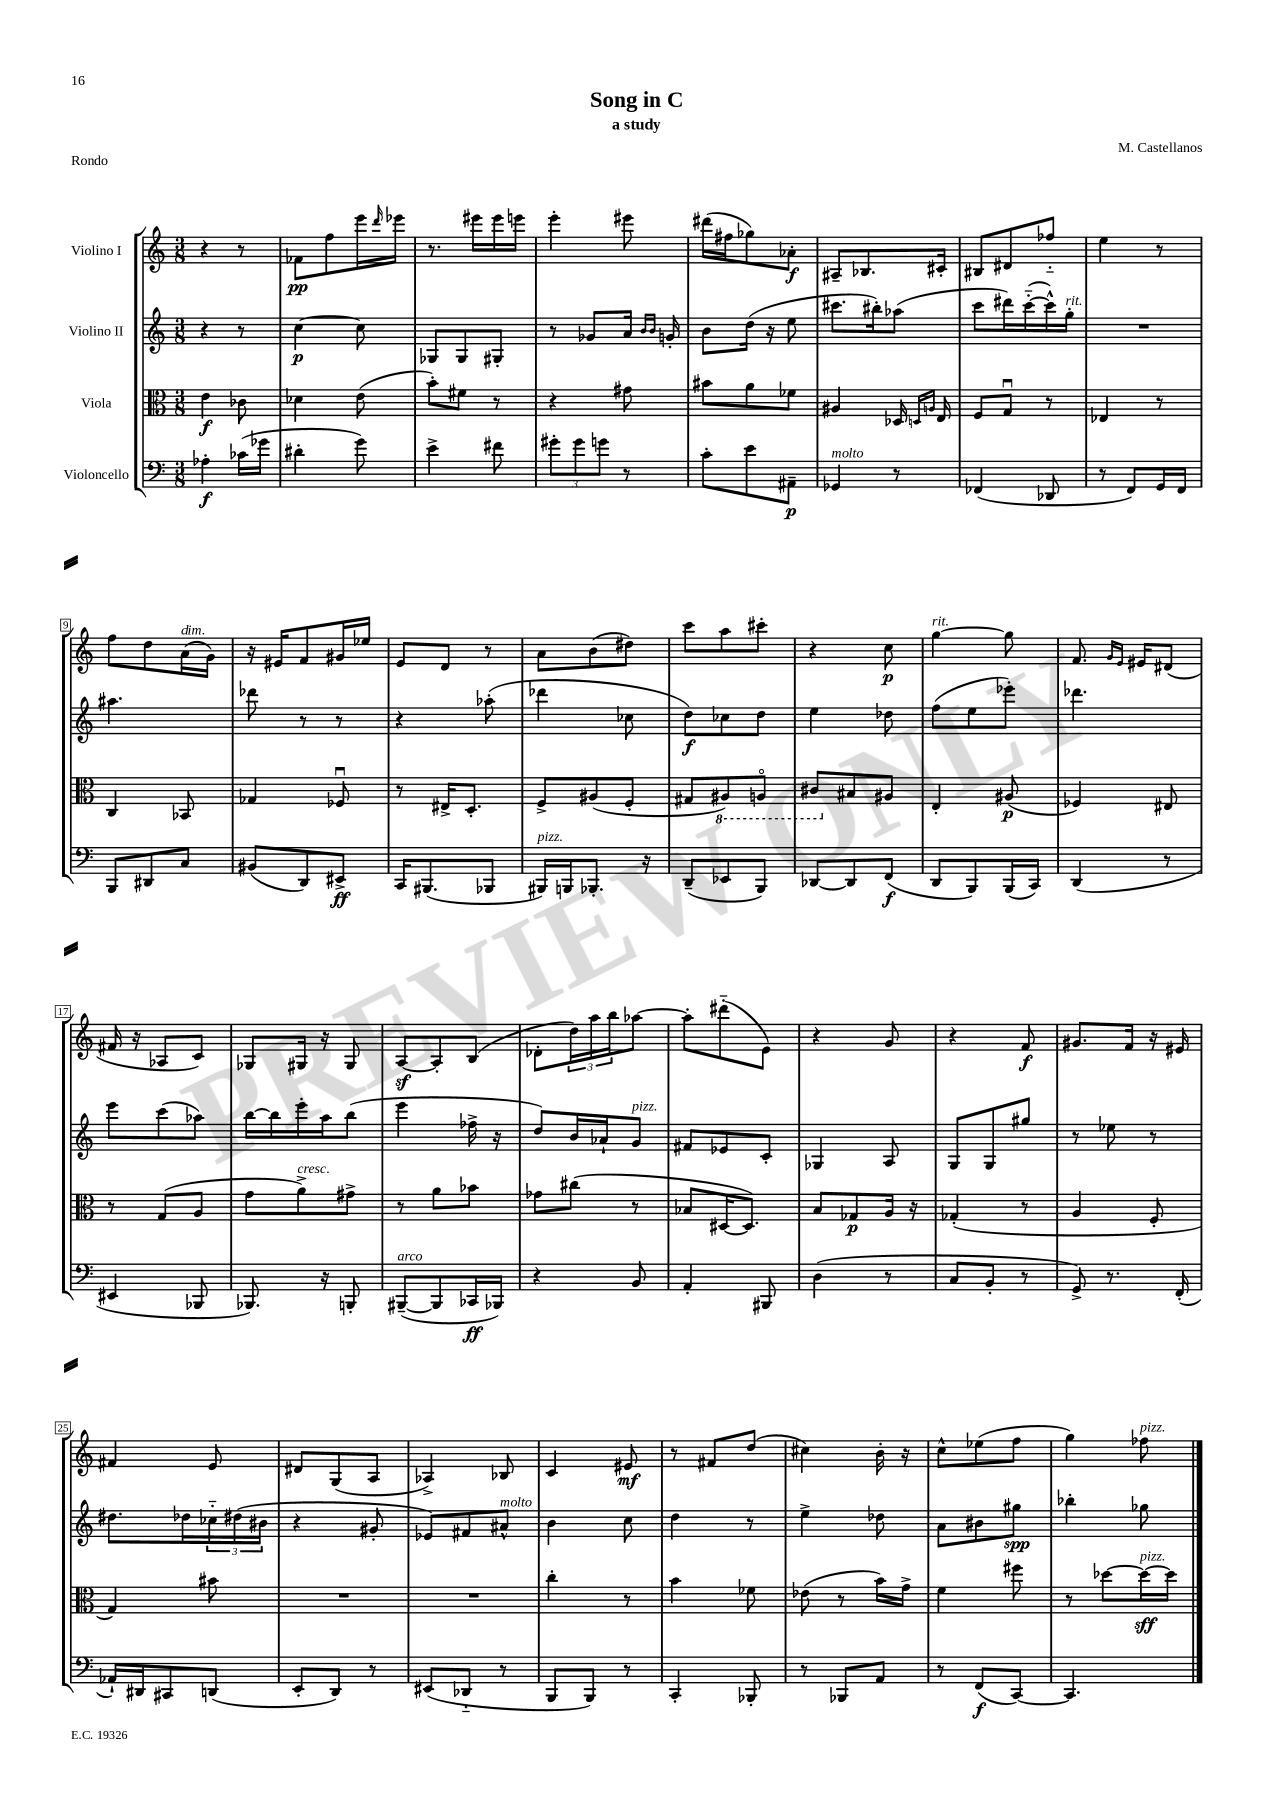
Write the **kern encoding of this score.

**kern	**kern	**kern	**kern
*staff4	*staff3	*staff2	*staff1
*clefF4	*clefC3	*clefG2	*clefG2
*k[]	*k[]	*k[]	*k[]
*M3/8	*M3/8	*M3/8	*M3/8
4A-'\	4e\	4r	4r
(16c-\LL	8c-\	8r	8r
16g-\JJ	.	.	.
=	=	=	=
4d#'\	4d-\	[4cc\	8f-\L
.	.	.	8ff\
8g\)	(8e\	8cc\]	16eee\L
.	.	.	16qqddd/
.	.	.	16eee-\JJ
=	=	=	=
4e^\	8b'\L)	8G-/L	8.r
.	8f#\J	8G-/	.
.	.	.	16eee#\LL
8f#\	8r	8G#'/J	16eee#\
.	.	.	16eee\JJ
=	=	=	=
12g#'\L	4r	8r	4eee'\
12g#\	.	.	.
.	.	8g-/L	.
12g\J	.	.	.
8r	8g#\	16a/Jk	8eee#\
.	.	16qqb/LL	.
.	.	16qqb/JJ	.
.	.	16g'/	.
=	=	=	=
8c'\L	8b#\L	8b\L	(16ddd#\LL
.	.	.	16ff#\J
8e\	8a\	(16dd\Jk	8gg-\)
.	.	16r	.
8AA#~\J	8f-\J	8ee\	8a-'\J
=	=	=	=
4GG-/	4A#/	8.ccc#\L	8A#~/L
.	.	.	8.B-/
.	.	16bb#'\k)	.
8r	16D-/	(8aa-\J	.
.	16qqD/LL	.	.
.	16qqA/JJ	.	.
.	16E/	.	16c#'/Jk
=	=	=	=
(4FF-/	8F/L	8ccc\L	8B#/L
.	8Gu/J	16ddd#\L)	8d#/
.	.	([16ccc'~\	.
8DD-/	8r	16ccc^^\])	8ff-'~/J
.	.	16gg'\JJ	.
=	=	=	=
8r	4E-/	4.r	4ee\
8FF/L)	.	.	.
16GG/L	8r	.	8r
16FF/JJ	.	.	.
=	=	=	=
8BBB/L	4C/	4.aa#\	8ff\L
8DD#/	.	.	8dd\
8C/J	8BB-/	.	(16a\L
.	.	.	16g\JJ)
=	=	=	=
(8BB#/L	4G-/	8ddd-\	16r
.	.	.	16e#/LK
8DD/)	.	8r	8f/
8EE#^/J	8F-u/	8r	16g#/L
.	.	.	16ee-/JJ
=	=	=	=
16CC/LK	8r	4r	8e/L
(8.BBB#/	.	.	.
.	16E#^/LK	.	8d/J
.	8.D'/J	.	.
8BBB-/J	.	(8aa-'\	8r
=	=	=	=
16BBB#/LL)	8F^/L	4ddd-\	8a\L
16BBB/J	.	.	.
8.BBB-'/J	(8A#/	.	(8b\
.	8F'/J	8cc-\	8dd#\J)
16r	.	.	.
=	=	=	=
(8DD~/L	8G#/L	8dd\L)	8ccc\L
8EE-/	8AA#/)	8cc-\	8aa\
8BBB/J)	8AAo/J	8dd\J	8ccc#'\J
=	=	=	=
[8DD-/L	8C#/L	4ee\	4r
8DD-/]	8B#/	.	.
(8FF/J	8A#/J	8dd-\	8cc\
=	=	=	=
8DD/L	4E'/	(8ff\L	[4gg\
8BBB/)	.	8ee\	.
(16BBB/L	(8A#/	8eee-'\J)	8gg\]
16CC/JJ)	.	.	.
=	=	=	=
(4DD/	4F-/)	4.ddd-\	8.f/
.	.	.	16qqg/LL
.	.	.	16qqe/JJ
.	.	.	16e#/LK
8r	8E#/	.	(8d#/J
=	=	=	=
4EE#/	8r	8eee\L	16f#/
.	.	.	16r
.	(8G/L	(8ccc\	8A-/L
8BBB-/	8A/J	8aa-\J)	8c/J)
=	=	=	=
8.BBB-/)	8g\L	[16bb\LL	8G-/L
.	.	16bb\]	.
.	8a^\)	16eee'\	16G#/Jk
16r	.	16aa\J	16r
8BBB'/	8g#^\J	(8bb\J	8G#/
=	=	=	=
([8BBB#~/L	8r	4eee\	[8A/L
8BBB#/]	8a\L	.	8A'/]
16CC-/L	8b-\J	16ff-^\	(8B/J
16BBB-/JJ)	.	16r	.
=	=	=	=
4r	8g-\L	8dd/L)	8d-'\L
.	(8cc#\J	16b/L	24dd\L)
.	.	.	24aa\
.	.	16a-`/J	.
.	.	.	24bb\J
8BB/	8r	8g/J	[8aa-\J
=	=	=	=
4AA'/	8B-/L	8f#/L	8aa-'\]L
.	[16D#/K	8e-/	(8ddd#'~\
.	8.D#/]J)	.	.
8BBB#/	.	8c'/J	8e\J)
=	=	=	=
(4D\	8B/L	4G-/	4r
.	8G-/	.	.
8r	16A/Jk	8A/	8g/
.	16r	.	.
=	=	=	=
8C/L	(4G-'/	8G/L	4r
8BB'/J	.	8G/	.
8r	8r	8gg#/J	8f/
=	=	=	=
8GG^/)	4A/	8r	8.g#/L
8.r	.	8ee-\	.
.	.	.	16f/Jk
.	8F'/	8r	16r
(16FF'/	.	.	16e#/
=	=	=	=
16AA-`/LL)	4G/)	8.dd#\L	4f#/
16DD#/J	.	.	.
8CC#/	.	.	.
.	.	16dd-\L	.
(8DD/J	8b#\	24cc-'~\	8e/
.	.	(24dd#\	.
.	.	24b#\JJ	.
=	=	=	=
8EE'/L	4.r	4r	8d#/L
8DD/J)	.	.	(8G/
8r	.	8g#'/	8A/J
=	=	=	=
(8EE#/L	4.r	8e-/L)	4A-^/)
8DD-'~/J	.	8f#/	.
8r	.	8a#^^/J	8B-/
=	=	=	=
8BBB/L	4cc'\	4b\	4c/
8BBB/J)	.	.	.
8r	8r	8cc\	8e#/
=	=	=	=
4CC'/	4b\	4dd\	8r
.	.	.	8f#/L
8BBB-'/	8f-\	8r	(8dd/J
=	=	=	=
8r	(8e-\	4ee^\	4cc#\)
8BBB-/L	8r	.	.
8AA/J	16b\LL)	8dd-\	16b'\
.	16g^\JJ	.	16r
=	=	=	=
8r	4f\	8a\L	8cc^^\L
(8FF/L	.	8b#\	(8ee-\
[8CC/J)	8ff#\	8gg#\J	8ff\J
=	=	=	=
4.CC/]	8r	4bb-'\	4gg\)
.	[8dd-\L	.	.
.	16dd-\_L	8gg-\	8ff-\
.	16dd-\]JJ	.	.
==	==	==	==
*-	*-	*-	*-
